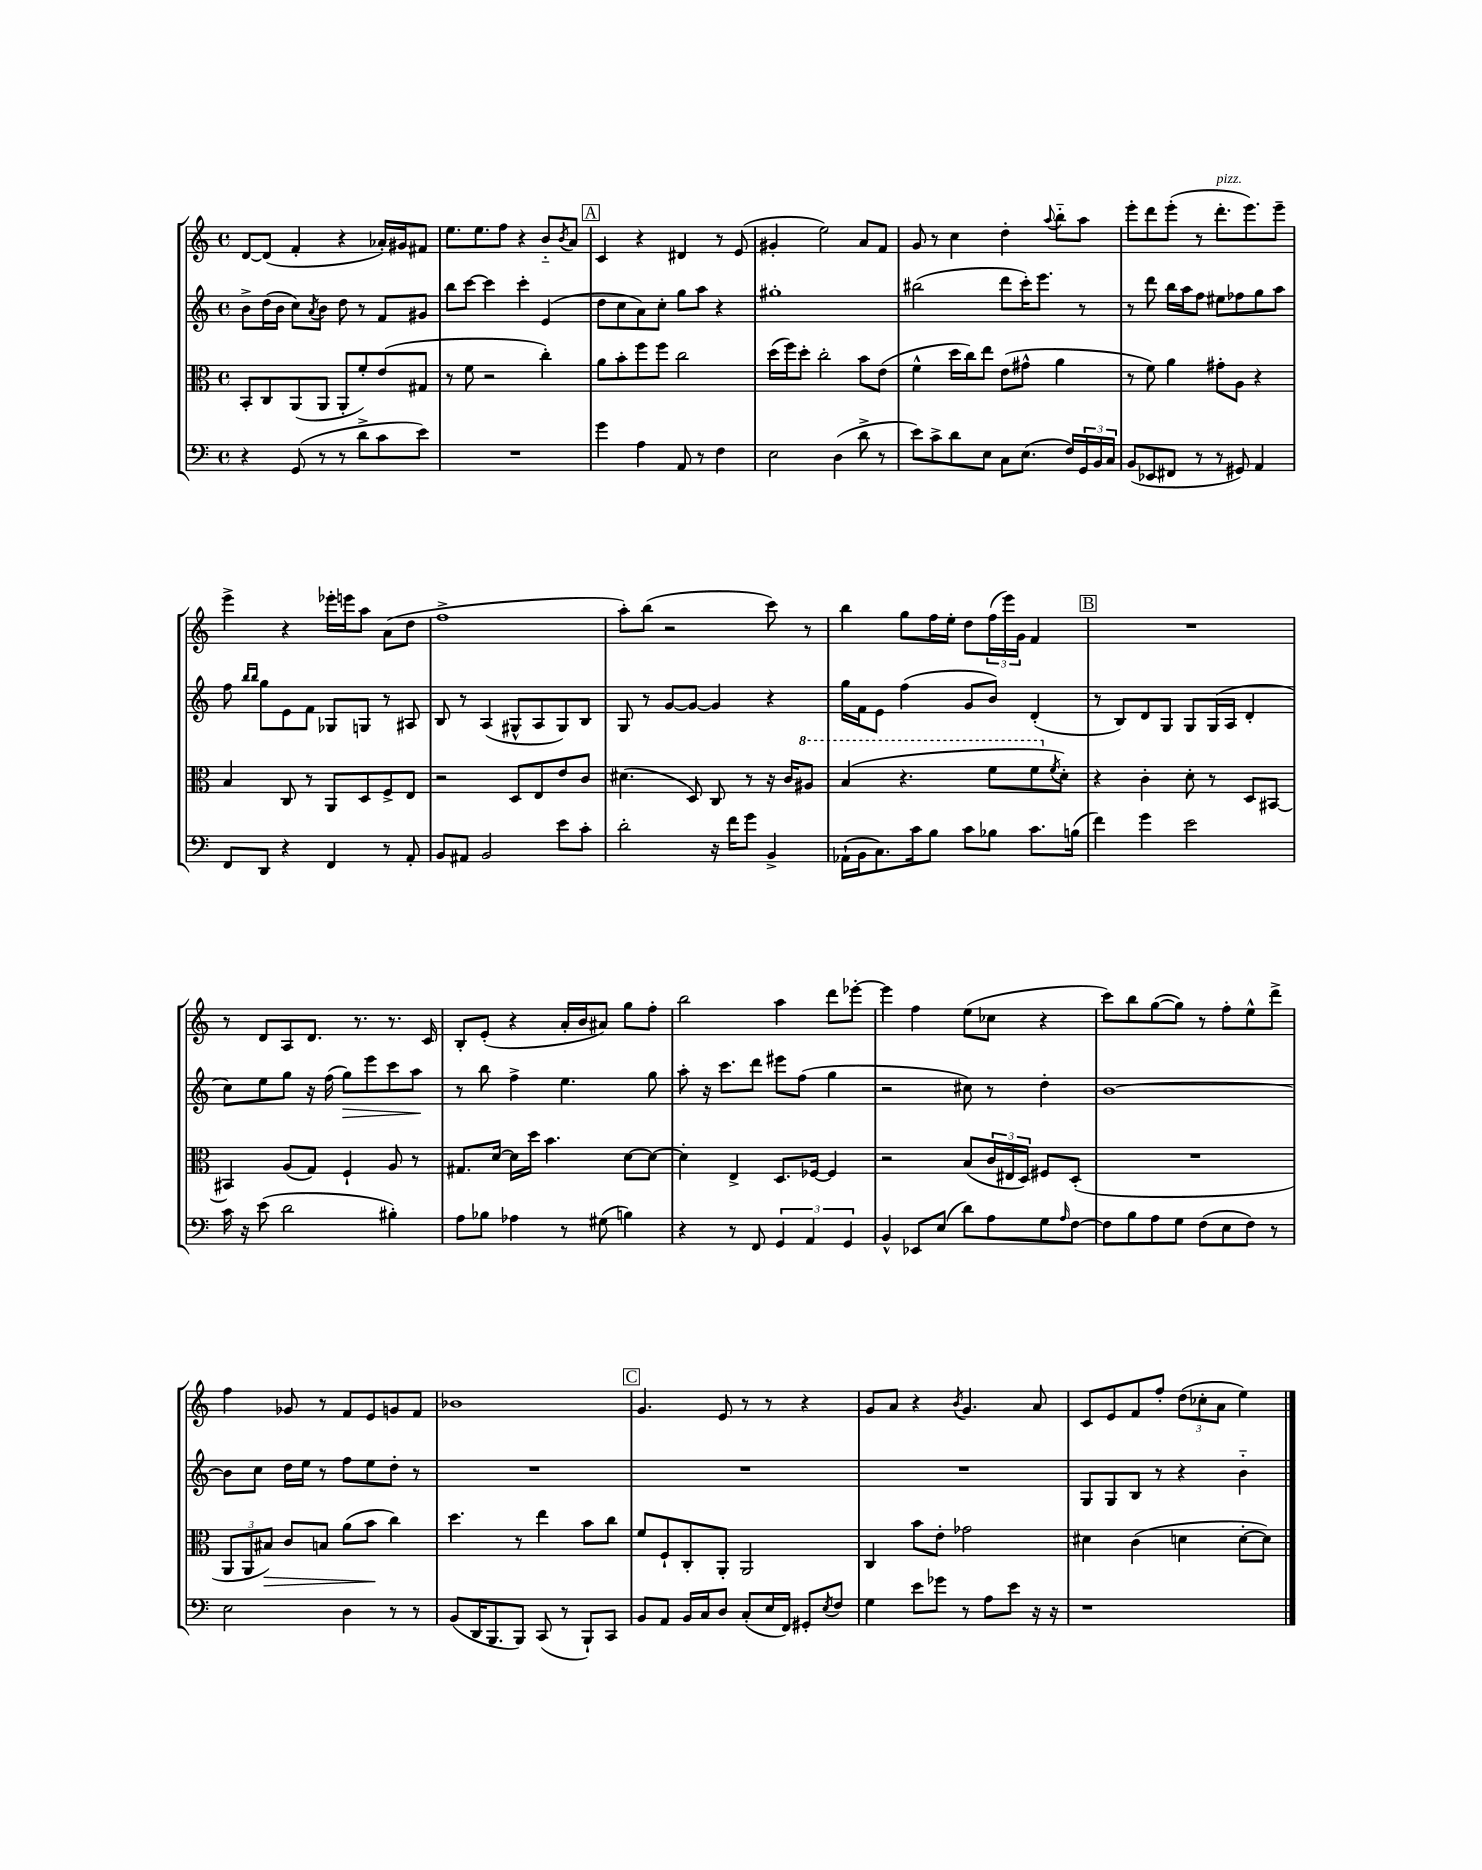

**kern	**kern	**dynam	**kern	**dynam	**kern
*part4	*part3	*part3	*part2	*part2	*part1
*staff4	*staff3	*staff3	*staff2	*staff2	*staff1
*clefF4	*clefC3	*	*clefG2	*	*clefG2
*k[]	*k[]	*	*k[]	*	*k[]
*M4/4	*M4/4	*	*M4/4	*	*M4/4
*met(c)	*met(c)	*	*met(c)	*	*met(c)
=110	=110	=110	=110	=110	=110
4r	8BB'/L	.	8b^\L	.	[8d/L
.	8C/	.	(16dd\L	.	(8d/J]
.	.	.	16b\JJ	.	.
(8GG/	(8AA/	.	8cc\L)	.	4f'/
.	.	.	8qa/	.	.
8r	8AA/J	.	8b\J	.	.
8r	8AA'/L	.	8dd\	.	4r
8d^\L	8f'/)	.	8r	.	.
8c\	(8e/	.	8f/L	.	16a-X'/LL)
.	.	.	.	.	16g#X/J
8e\J)	8G#X/J	.	8g#X/J	.	8f#X/J
=111	=111	=111	=111	=111	=111
1r	8r	.	8bb\L	.	8.ee\L
.	8f\	.	[8ccc\J	.	.
.	.	.	.	.	8.ee\
.	2r	.	4ccc\]	.	.
.	.	.	.	.	8ff\J
.	.	.	4ccc'\	.	4r
.	4cc'\)	.	(4e/	.	8b/L
.	.	.	.	.	8qb/
.	.	.	.	.	8a/J
!!LO:REH:place=s1:t=A
=112	=112	=112	=112	=112	=112
4g\	8a\L	.	8dd\L	.	4c/
.	8b'\	.	8cc\	.	.
4A\	8ff\	.	8a\)	.	4r
.	8ff\J	.	8cc'\J	.	.
8AA/	2cc\	.	8gg\L	.	4d#X/
8r	.	.	8aa\J	.	.
4F\	.	.	4r	.	8r
.	.	.	.	.	(8e/
=113	=113	=113	=113	=113	=113
2E\	(16dd\LL	.	1gg#X'	.	4g#X'/
.	16ff\J)	.	.	.	.
.	8dd'\J	.	.	.	.
.	2cc'\	.	.	.	2ee\)
(4D\	.	.	.	.	.
8d^\	8b\L	.	.	.	8a/L
8r	(8e\J	.	.	.	8f/J
=114	=114	=114	=114	=114	=114
8e\L)	4f^^\	.	(2bb#X\	.	8g/
8c^\	.	.	.	.	8r
8d\	16dd\LL	.	.	.	4cc\
.	16cc\J)	.	.	.	.
8E\J	8ee\J	.	.	.	.
8C\L	(8e\L	.	8ddd\L	.	4dd'\
(8.E\J	8g#X^^\J	.	16ccc'\K)	.	.
.	.	.	8.eee\J	.	.
.	.	.	.	.	8qqaa/
.	4a\	.	.	.	8bb\L
16F/LL)	.	.	.	.	.
24GG/	.	.	8r	.	8aa\J
24BB/	.	.	.	.	.
24C/JJ	.	.	.	.	.
=115	=115	=115	=115	=115	=115
(8BB/L	8r	.	8r	.	8eee'\L
8EE-X/	8f\)	.	8ddd\	.	8ddd\
8FF#X/J	4a\	.	16bb\LL	.	(8eee'\J
.	.	.	16aa\J	.	.
8r	.	.	8ff\J	.	8r
!	!	!	!	!	!LO:TX:a:i:t=pizz.
8r	8g#X'\L	.	8ee#X\L	.	8.ddd'\L
8GG#X/)	8A\J	.	8ff-X\	.	.
.	.	.	.	.	8.eee\)
4AA/	4r	.	8gg\	.	.
.	.	.	8aa\J	.	8eee~\J
!!LO:LB:g=z
=116	=116	=116	=116	=116	=116
8FF/L	4B/	.	8ff\	.	4eee^\
.	.	.	16qqbb/LL	.	.
.	.	.	16qqbb/JJ	.	.
8DD/J	.	.	8gg\L	.	.
4r	8C/	.	8e\	.	4r
.	8r	.	8f\J	.	.
4FF/	8AA/L	.	8G-X/L	.	16eee-X'\LL
.	.	.	.	.	16eeen\J
.	8D/	.	8Gn/J	.	8aa\J
8r	8F^/	.	8r	.	(8a\L
8AA'/	8E/J	.	8A#X/	.	8dd\J
=117	=117	=117	=117	=117	=117
8BB/L	2r	.	8B/	.	1ff^
8AA#X/J	.	.	8r	.	.
2BB/	.	.	(4A/	.	.
.	8D/L	.	8G#X^^/L	.	.
.	8E/	.	8A/	.	.
8e\L	8e/	.	8G#/)	.	.
8c'\J	8c/J	.	8B/J	.	.
=118	=118	=118	=118	=118	=118
2d'\	(4.d#X\	.	8G/	.	8aa'\L)
.	.	.	8r	.	(8bb\J
.	.	.	[8g/L	.	2r
.	8D/)	.	8g/J_	.	.
16r	8C/	.	4g/]	.	.
16f\KL	.	.	.	.	.
8g\J	8r	.	.	.	.
4BB^/	16r	.	4r	.	8ccc\)
.	16c/KL	.	.	.	.
*	*8va	*	*	*	*
.	8a#X/J	.	.	.	8r
=119	=119	=119	=119	=119	=119
(16AA-X`\LL	(4b/	.	16gg\LL	.	4bb\
16BB\J	.	.	16f\J	.	.
8.C\)	.	.	8e\J	.	.
.	4.r	.	(4ff\	.	8gg\L
16c\k	.	.	.	.	.
8B\J	.	.	.	.	16ff\L
.	.	.	.	.	16ee'\JJ
8c\L	.	.	8g/L	.	8dd\L
8B-X\J	8ff\L	.	8b/J)	.	(24ff\L
.	.	.	.	.	24eee\)
.	.	.	.	.	24g\JJ
8.c\L	8ff\	.	(4d'/	.	4f/
*	*X8va	*	*	*	*
.	8qf/	.	.	.	.
.	8d'\J)	.	.	.	.
(16Bn\Jk	.	.	.	.	.
!!LO:REH:place=s1:t=B
=120	=120	=120	=120	=120	=120
4f\)	4r	.	8r	.	1r
.	.	.	8B/L)	.	.
4g\	4c'\	.	8d/	.	.
.	.	.	8G/J	.	.
2e\	8d'\	.	8G/L	.	.
.	8r	.	(16G/L	.	.
.	.	.	16A/JJ	.	.
.	8D/L	.	4d'/	.	.
.	[8BB#X/J	.	.	.	.
!!LO:LB:g=z
=121	=121	=121	=121	=121	=121
16c\	4BB#X/]	.	8cc\L)	.	8r
16r	.	.	.	.	.
(8e\	.	.	8ee\	.	8d/L
2d\	(8A/L	.	8gg\J	.	8A/
.	8G/J)	.	16r	.	8.d/J
.	.	.	(16ff\	.	.
!	!	!	!	!LO:HP:b	!
.	4F`/	.	8gg\L)	>	.
.	.	.	.	.	8.r
.	.	.	8eee\	.	.
4B#X'\)	8A/	.	8ccc\	.	8.r
.	8r	.	8aa\J	.	.
.	.	.	.	.	16c/
.	.	.	.	]	.
=122	=122	=122	=122	=122	=122
8A\L	8.G#X/L	.	8r	.	8B'/L
8B-X\J	.	.	8bb\	.	(8e'/J
.	[16d/Jk	.	.	.	.
4A-X\	16d\LL]	.	4ff^\	.	4r
.	16dd\JJ	.	.	.	.
.	4.b\	.	.	.	.
8r	.	.	4.ee\	.	16a'/LL
.	.	.	.	.	16b/J
(8G#X\	.	.	.	.	8a#X/J)
4Bn\)	[8d\L	.	.	.	8gg\L
.	8d\J_	.	8gg\	.	8ff'\J
=123	=123	=123	=123	=123	=123
4r	4d'\]	.	8aa'\	.	2bb\
.	.	.	16r	.	.
.	.	.	8.ccc\L	.	.
8r	4E^/	.	.	.	.
8FF/	.	.	8ddd\J	.	.
6GG/	8.D/L	.	8eee#X\L	.	4aa\
.	.	.	(8ff\J	.	.
6AA/	.	.	.	.	.
.	[16F-X/Jk	.	.	.	.
.	4F-/]	.	4gg\	.	8ddd\L
6GG/	.	.	.	.	.
.	.	.	.	.	[8eee-X'\J
=124	=124	=124	=124	=124	=124
4BB^^/	2r	.	2r	.	4eee-\]
8EE-X/L	.	.	.	.	4ff\
(8E/J	.	.	.	.	.
8d\L)	(8B/L	.	8cc#X\)	.	(8ee\L
8A\	24c/L	.	8r	.	8cc-X\J
.	24E#X/	.	.	.	.
.	24D/JJ)	.	.	.	.
8G\	8F#X/L	.	4dd'\	.	4r
16qqA/	.	.	.	.	.
[8F\J	(8D'/J	.	.	.	.
=125	=125	=125	=125	=125	=125
8F\L]	1r	.	[1b	.	8ccc\L)
8B\	.	.	.	.	8bb\
8A\	.	.	.	.	([8gg\
8G\J	.	.	.	.	8gg\J])
(8F\L	.	.	.	.	8r
8E\	.	.	.	.	8ff'\L
8F\J)	.	.	.	.	8ee^^\
8r	.	.	.	.	8ddd^\J
!!LO:LB:g=z
=126	=126	=126	=126	=126	=126
2E\	12AA/L	.	8b\L]	.	4ff\
.	12AA/	.	.	.	.
.	.	.	8cc\J	.	.
!	!	!LO:HP:b	!	!	!
.	12B#X/J)	>	.	.	.
.	8c/L	.	16dd\LL	.	8g-X/
.	.	.	16ee\JJ	.	.
.	8Bn/J	.	8r	.	8r
4D\	(8a\L	.	8ff\L	.	8f/L
.	8b\J	.	8ee\	.	8e/
8r	4cc\)	]	8dd'\J	.	8gn/
8r	.	.	8r	.	8f/J
=127	=127	=127	=127	=127	=127
(8BB/L	4.dd\	.	1r	.	1b-X
16DD/K	.	.	.	.	.
8.BBB/	.	.	.	.	.
8BBB/J)	8r	.	.	.	.
(8CC/	4ee\	.	.	.	.
8r	.	.	.	.	.
8BBB`/L)	8b\L	.	.	.	.
8CC/J	8cc\J	.	.	.	.
!!LO:REH:place=s1:t=C
=128	=128	=128	=128	=128	=128
8BB/L	8f/L	.	1r	.	4.g/
8AA/J	8F`/	.	.	.	.
16BB/LL	8C'/	.	.	.	.
16C/J	.	.	.	.	.
8D/J	8AA'/J	.	.	.	8e/
(8C'/L	2AA/	.	.	.	8r
16E/L	.	.	.	.	8r
16FF/JJ)	.	.	.	.	.
8GG#X'/L	.	.	.	.	4r
8qE/	.	.	.	.	.
8F/J	.	.	.	.	.
=129	=129	=129	=129	=129	=129
4G\	4C/	.	1r	.	8g/L
.	.	.	.	.	8a/J
8e\L	8b\L	.	.	.	4r
8g-X\J	8e'\J	.	.	.	.
.	.	.	.	.	8qb/
8r	2g-X\	.	.	.	4.g/
8A\L	.	.	.	.	.
8e\J	.	.	.	.	.
16r	.	.	.	.	8a/
16r	.	.	.	.	.
=130	=130	=130	=130	=130	=130
1r	4d#X\	.	8G/L	.	8c/L
.	.	.	8G/	.	8e/
.	(4c\	.	8B/J	.	8f/
.	.	.	8r	.	8ff'/J
.	4dn\	.	4r	.	(12dd\L
.	.	.	.	.	12cc-X'\
.	.	.	.	.	12a\J
.	[8d'\L	.	4b\	.	4ee\)
.	8d\J])	.	.	.	.
==	==	==	==	==	==
*-	*-	*-	*-	*-	*-
